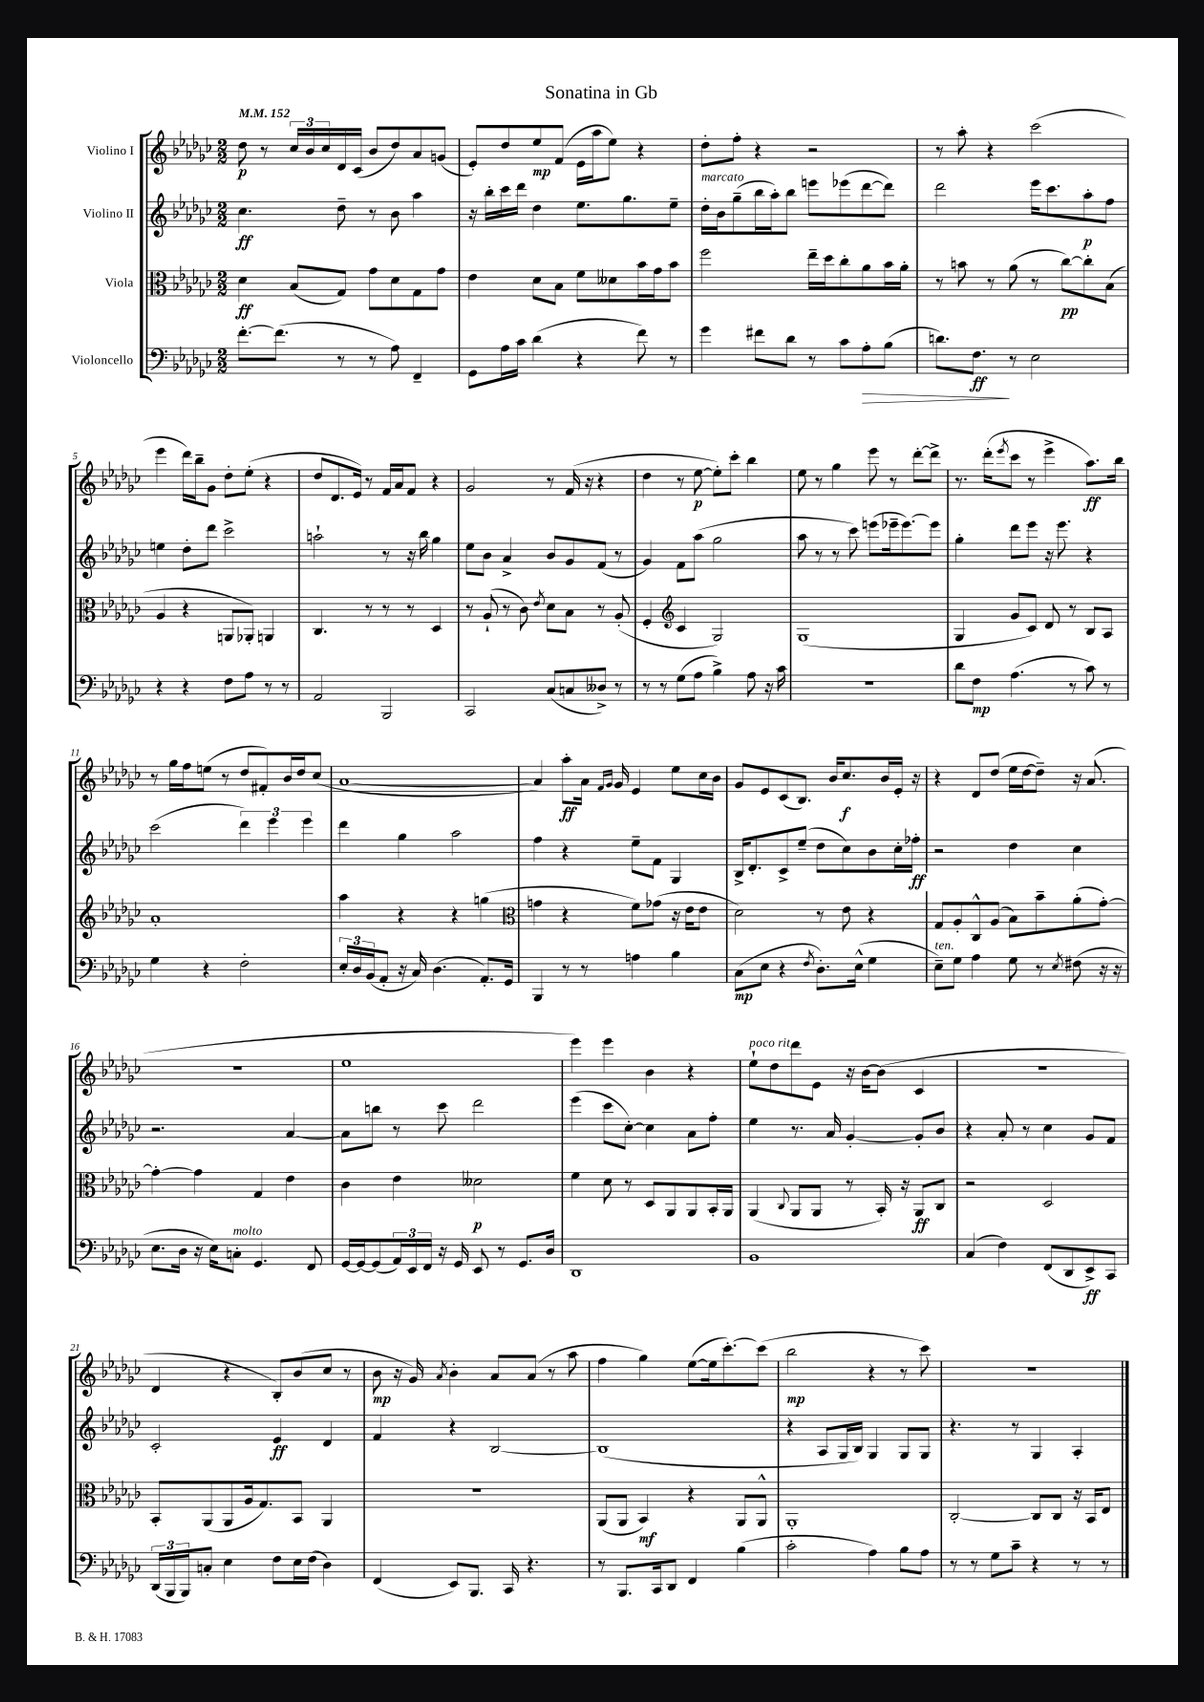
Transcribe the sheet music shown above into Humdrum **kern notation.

**kern	**dynam	**kern	**dynam	**kern	**dynam	**kern	**dynam
*part4	*part4	*part3	*part3	*part2	*part2	*part1	*part1
*staff4	*staff4	*staff3	*staff3	*staff2	*staff2	*staff1	*staff1
*I"Violoncello	*	*I"Viola	*	*I"Violino II	*	*I"Violino I	*
*clefF4	*	*clefC3	*	*clefG2	*	*clefG2	*
*k[b-e-a-d-g-c-]	*	*k[b-e-a-d-g-c-]	*	*k[b-e-a-d-g-c-]	*	*k[b-e-a-d-g-c-]	*
*M2/2	*	*M2/2	*	*M2/2	*	*M2/2	*
*MM152	*	*MM152	*	*MM152	*	*MM152	*
=1	=1	=1	=1	=1	=1	=1	=1
[8.f'\L	.	4d-\	ff	4.cc-\	ff	8dd-\	p
.	.	.	.	.	.	8r	.
(8.f\J]	.	.	.	.	.	.	.
.	.	(8B-/L	.	.	.	24cc-/LL	.
.	.	.	.	.	.	24b-/	.
.	.	.	.	.	.	24cc-/	.
8r	.	8G-/J)	.	8dd-~\	.	16d-/	.
.	.	.	.	.	.	(16c-/JJ	.
8r	.	8g-\L	.	8r	.	8b-/L	.
8A-\)	.	8d-\	.	8b-\	.	8dd-/)	.
4FF~/	.	8G-\	.	4aa-\	.	8a-/	.
.	.	8g-\J	.	.	.	(8gn/J	.
=2	=2	=2	=2	=2	=2	=2	=2
8GG-\L	.	4e-\	.	16r	.	8e-'/L)	.
.	.	.	.	16bb-'\LL	.	.	.
16A-\L	.	.	.	16ccc-\	.	8dd-/	.
16c-\JJ	.	.	.	16ddd-\JJ	.	.	.
(4d-\	.	8d-\L	.	4dd-\	.	8ee-/	mp
.	.	8B-\J	.	.	.	(8f/J	.
4r	.	8f\L	.	8.ee-\L	.	16e-\LL	.
.	.	.	.	.	.	16aa-\J	.
.	.	8d--X\	.	.	.	8ee-\J)	.
.	.	.	.	8.gg-\	.	.	.
8f\)	.	16b-\L	.	.	.	4r	.
.	.	16g-\J	.	.	.	.	.
8r	.	8b-\J	.	8ee-~\J	.	.	.
=3	=3	=3	=3	=3	=3	=3	=3
!	!	!	!	!LO:TX:a:i:t=marcato	!	!	!
4g-\	.	2ff\	.	16dd-'\LL	.	8dd-'\L	.
.	.	.	.	16b-\J	.	.	.
.	.	.	.	(8gg-~\	.	8ff'\J	.
8f#X\L	.	.	.	16bb-\L	.	4r	.
.	.	.	.	16aa-'\J)	.	.	.
8d-\J	.	.	.	8bb-\J	.	.	.
8r	.	16ee-~\LL	.	8eeen\L	.	2r	.
.	.	16dd-\J	.	.	.	.	.
8c-\L	.	8cc-'\	.	(8eee-X\	.	.	.
!	!LO:HP:b	!	!	!	!	!	!
8A-'\	>	8a-\	.	[8ddd-\	.	.	.
(8B-\J	.	16b-\L	.	8ddd-\J])	.	.	.
.	.	16a-'\JJ	.	.	.	.	.
=4	=4	=4	=4	=4	=4	=4	=4
8.dn\L)	.	8r	.	2ddd-\	.	8r	.
.	.	8bn\	.	.	.	8aa-'\	.
8.F\J	ff	.	.	.	.	.	.
.	.	8r	.	.	.	4r	.
8r	]	(8a-\	.	.	.	.	.
2E-\	.	8r	.	16eee-\KL	.	(2ccc-\	.
.	.	.	.	8.ccc-\	.	.	.
.	.	[8cc-\L)	pp	.	.	.	.
.	.	8cc-'\]	.	8aa-'\	p	.	.
.	.	(8B-\J	.	8ff\J	.	.	.
!!LO:LB:g=z
=5	=5	=5	=5	=5	=5	=5	=5
4r	.	4A-/	.	4een\	.	4eee-\	.
4r	.	4r	.	8dd-'\L	.	16ddd-\LL)	.
.	.	.	.	.	.	16bb-~\J	.
.	.	.	.	8ddd-\J	.	8g-\J	.
8F\L	.	8AAn/L	.	2ccc-^\	.	8dd-'\L	.
8A-\J	.	8AA-X'/J)	.	.	.	(8ee-'\J	.
8r	.	4AAn/	.	.	.	4r	.
8r	.	.	.	.	.	.	.
=6	=6	=6	=6	=6	=6	=6	=6
2AA-/	.	4.C-/	.	2aan`\	.	8dd-/L	.
.	.	.	.	.	.	8.d-/	.
.	.	.	.	.	.	16e-/Jk)	.
.	.	8r	.	.	.	8r	.
2BBB-/	.	8r	.	8r	.	16f/LL	.
.	.	.	.	.	.	16a-/J	.
.	.	8r	.	16r	.	8f/J	.
.	.	.	.	16bb-\	.	.	.
.	.	4D-/	.	4gg-\	.	4r	.
=7	=7	=7	=7	=7	=7	=7	=7
2CC-/	.	8r	.	8ee-\L	.	2g-/	.
.	.	(8A-`/	.	8b-\J	.	.	.
.	.	8r	.	4a-^/	.	.	.
.	.	8c-\)	.	.	.	.	.
.	.	8qe-/	.	.	.	.	.
(8C-/L	.	8d-\L	.	8b-/L	.	8r	.
8Cn/	.	8B-\J	.	8g-/	.	(16f/	.
.	.	.	.	.	.	16r	.
8D--X^/J)	.	8r	.	(8f/J	.	4r	.
8r	.	(8A-'/	.	8r	.	.	.
=8	=8	=8	=8	=8	=8	=8	=8
8r	.	4F'/	.	4g-/)	.	4dd-\	.
8r	.	.	.	.	.	.	.
*	*	*clefG2	*	*	*	*	*
(8G-\L	.	4c-/	.	8f\L	.	8r	.
8A-\J	.	.	.	(8aa-\J	.	[8ee-\	p
4B-^\)	.	2G-/)	.	2gg-\	.	8ee-'\L])	.
.	.	.	.	.	.	8ccc-'\J	.
8A-\	.	.	.	.	.	4bb-\	.
16r	.	.	.	.	.	.	.
16c-\	.	.	.	.	.	.	.
=9	=9	=9	=9	=9	=9	=9	=9
1r	.	(1G-	.	8aa-\	.	8ee-\	.
.	.	.	.	8r	.	8r	.
.	.	.	.	8r	.	4gg-\	.
.	.	.	.	8ccc-\)	.	.	.
.	.	.	.	(8eeen\L	.	8eee-\	.
.	.	.	.	16eee-X~\k	.	8r	.
.	.	.	.	[8.eee-\)	.	.	.
.	.	.	.	.	.	[8ddd-'\L	.
.	.	.	.	8eee-\J]	.	8ddd-^\J]	.
=10	=10	=10	=10	=10	=10	=10	=10
8d-\L	.	4G-/	.	4gg-'\	.	8.r	.
8F\J	mp	.	.	.	.	.	.
.	.	.	.	.	.	(16ddd-'\KL	.
.	.	.	.	.	.	8qeee-/	.
(4.A-\	.	8g-/L	.	8ddd-\L	.	8ccc-\J	.
.	.	8c-/J)	.	8eee-\J	.	8r	.
.	.	8d-/	.	16r	.	4eee-^\	.
.	.	.	.	8.eee-\	.	.	.
8r	.	8r	.	.	.	.	.
8c-\)	.	8B-/L	.	4r	.	8.aa-\L)	ff
8r	.	8A-/J	.	.	.	.	.
.	.	.	.	.	.	16bb-\Jk	.
!!LO:LB:g=z
=11	=11	=11	=11	=11	=11	=11	=11
4G-\	.	1a-'	.	(2ccc-\	.	8r	.
.	.	.	.	.	.	16gg-\LL	.
.	.	.	.	.	.	16ff\J	.
4r	.	.	.	.	.	(8een\J	.
.	.	.	.	.	.	8r	.
2F'\	.	.	.	6ddd-\)	.	8dd-/L	.
.	.	.	.	.	.	8f#X'/)	.
.	.	.	.	6eee-\	.	.	.
.	.	.	.	.	.	16b-/L	.
.	.	.	.	.	.	16dd-/J	.
.	.	.	.	6eee-\	.	.	.
.	.	.	.	.	.	(8cc-/J	.
=12	=12	=12	=12	=12	=12	=12	=12
24E-'/LL	.	4aa-\	.	4ddd-\	.	[1a-	.
24D-/	.	.	.	.	.	.	.
(24BB-/J	.	.	.	.	.	.	.
8AA-'/J	.	.	.	.	.	.	.
16r	.	4r	.	4gg-\	.	.	.
16C-/)	.	.	.	.	.	.	.
(4.D-\	.	.	.	.	.	.	.
.	.	4r	.	2aa-\	.	.	.
8.AA-'/L)	.	(4ggn\	.	.	.	.	.
16GG-/Jk	.	.	.	.	.	.	.
=13	=13	=13	=13	=13	=13	=13	=13
*	*	*clefC3	*	*	*	*	*
4BBB-/	.	4gn\	.	4ff\	.	4a-/])	.
8r	.	4r	.	4r	.	8aa-'\L	ff
8r	.	.	.	.	.	16a-\Jk	.
.	.	.	.	.	.	16qqf/LL	.
.	.	.	.	.	.	16qqg-/JJ	.
.	.	.	.	.	.	16g-/	.
4An\	.	8f\L)	.	8ee-~\L	.	4e-/	.
.	.	(8g-X\J	.	8f\J	.	.	.
4B-\	.	16r	.	4G-/	.	8ee-\L	.
.	.	16e-\KL	.	.	.	.	.
.	.	8e-\J	.	.	.	16cc-\L	.
.	.	.	.	.	.	16b-\JJ	.
=14	=14	=14	=14	=14	=14	=14	=14
(8C-\L	mp	2d-\)	.	16B-^/KL	.	8g-/L	.
.	.	.	.	8.d-'/	.	.	.
8E-\J	.	.	.	.	.	8e-/	.
4r	.	.	.	8c-^/	.	(8c-/	.
.	.	.	.	(8ee-~/J	.	8.B-/J)	.
8qF/	.	.	.	.	.	.	.
8.D-'\L)	.	8r	.	8dd-\L	.	.	.
.	.	.	.	.	.	16b-/KL	.
.	.	8e-\	.	8cc-\)	.	8.cc-/	f
(16E-^^\Jk	.	.	.	.	.	.	.
4G-\	.	4r	.	8b-\	.	.	.
.	.	.	.	.	.	16b-/L	.
.	.	.	.	16cc-'\L	.	16e-'/JJ	.
.	.	.	.	16ff-X'\JJ	ff	16r	.
=15	=15	=15	=15	=15	=15	=15	=15
!LO:TX:a:i:t=ten.	!	!	!	!	!	!	!
8E-~\L)	.	8G-/L	.	2r	.	4r	.
8G-\J	.	8A-'/	.	.	.	.	.
4A-\	.	8C-^^/	.	.	.	8d-/L	.
.	.	(8A-/J	.	.	.	(8dd-/J	.
8G-\	.	8B-\L)	.	4dd-\	.	16ee-\LL	.
.	.	.	.	.	.	[16dd-\J	.
8r	.	8b-~\	.	.	.	8dd-~\J])	.
8qE-/	.	.	.	.	.	.	.
(8F#X\	.	(8a-'\	.	4cc-\	.	16r	.
.	.	.	.	.	.	(8.a-/	.
16r	.	[8g-'\J)	.	.	.	.	.
16r	.	.	.	.	.	.	.
!!LO:LB:g=z
=16	=16	=16	=16	=16	=16	=16	=16
8.E-\L	.	4g-'\_	.	2.r	.	1r	.
16D-\Jk	.	.	.	.	.	.	.
16r	.	4g-\]	.	.	.	.	.
16E-\KL)	.	.	.	.	.	.	.
!LO:TX:a:i:t=molto	!	!	!	!	!	!	!
8Cn'\J	.	.	.	.	.	.	.
4.GG-/	.	4G-/	.	.	.	.	.
.	.	4e-\	.	[4a-/	.	.	.
8FF/	.	.	.	.	.	.	.
=17	=17	=17	=17	=17	=17	=17	=17
[16GG-/LL	.	4c-\	.	8a-\L]	.	1ee-	.
16GG-/J_	.	.	.	.	.	.	.
(8GG-/]	.	.	.	8bbn\J	.	.	.
24AA-/L)	.	4e-\	.	8r	.	.	.
24EE-/	.	.	.	.	.	.	.
24FF/JJ	.	.	.	.	.	.	.
16r	.	.	.	8ccc-\	.	.	.
16GG-/	.	.	.	.	.	.	.
8EE-/	.	2d--X\	p	2ddd-\	.	.	.
8r	.	.	.	.	.	.	.
8.GG-/L	.	.	.	.	.	.	.
16D-/Jk	.	.	.	.	.	.	.
=18	=18	=18	=18	=18	=18	=18	=18
1DD-	.	4f\	.	(4eee-\	.	4eee-\)	.
.	.	8d-\	.	8ccc-\L	.	4eee-\	.
.	.	8r	.	[8cc-'\J)	.	.	.
.	.	8D-/L	.	4cc-\]	.	4b-\	.
.	.	8AA-/	.	.	.	.	.
.	.	8AA-/	.	8a-\L	.	4r	.
.	.	16BB-'/L	.	8ff'\J	.	.	.
.	.	16AA-/JJ	.	.	.	.	.
=19	=19	=19	=19	=19	=19	=19	=19
!	!	!	!	!	!	!LO:TX:a:i:t=poco rit.	!
1BB-	.	(4AA-/	.	4ee-\	.	8ee-`\L	.
.	.	.	.	.	.	8dd-\	.
.	.	8qqC-/	.	.	.	.	.
.	.	8AA-/L	.	8.r	.	8ddd-\	.
.	.	8AA-/J	.	.	.	8e-\J	.
.	.	.	.	16a-/	.	.	.
.	.	8r	.	[4g-'/	.	16r	.
.	.	.	.	.	.	[16b-\KL	.
.	.	16BB-'/)	.	.	.	(8b-\J]	.
.	.	16r	.	.	.	.	.
.	.	8AA-/L	ff	8g-'/L]	.	4c-/	.
.	.	8C-/J	.	8b-/J	.	.	.
=20	=20	=20	=20	=20	=20	=20	=20
(4C-/	.	2r	.	4r	.	1r	.
4F\)	.	.	.	8a-'/	.	.	.
.	.	.	.	8r	.	.	.
(8FF/L	.	2D-/	.	4cc-\	.	.	.
8DD-/	.	.	.	.	.	.	.
8EE-^/)	ff	.	.	8g-/L	.	.	.
8CC-/J	.	.	.	8f/J	.	.	.
!!LO:LB:g=z
=21	=21	=21	=21	=21	=21	=21	=21
(24DD-/LL	.	8BB-'/L	.	2c-'/	.	4d-/	.
24BBB-/	.	.	.	.	.	.	.
24BBB-/J)	.	.	.	.	.	.	.
8Cn'/J	.	(8AA-/	.	.	.	.	.
4E-\	.	8AA-/	.	.	.	4r	.
.	.	16A-/k	.	.	.	.	.
.	.	8.G-/)	.	.	.	.	.
8F\L	.	.	.	4e-/	ff	8B-'/L)	.
16E-\L	.	8BB-/J	.	.	.	(8b-/	.
(16F\JJ	.	.	.	.	.	.	.
4D-\)	.	4AA-/	.	4d-/	.	8cc-/J	.
.	.	.	.	.	.	8r	.
=22	=22	=22	=22	=22	=22	=22	=22
(4FF/	.	1r	.	4f/	.	8b-\	mp
.	.	.	.	.	.	16r	.
.	.	.	.	.	.	16g-/)	.
.	.	.	.	.	.	8qa-/	.
8EE-/L)	.	.	.	4r	.	4b-'\	.
8.BBB-/J	.	.	.	.	.	.	.
.	.	.	.	[2B-/	.	8a-/L	.
16CC-/	.	.	.	.	.	.	.
4.r	.	.	.	.	.	(8a-/J	.
.	.	.	.	.	.	8r	.
.	.	.	.	.	.	8aa-\	.
=23	=23	=23	=23	=23	=23	=23	=23
8r	.	(8AA-/L	.	(1B-]	.	4ff\	.
8.BBB-/L	.	8AA-/J	.	.	.	.	.
.	.	4BB-/)	mf	.	.	4gg-\)	.
16CC-/k	.	.	.	.	.	.	.
8DD-/J	.	.	.	.	.	.	.
4FF/	.	4r	.	.	.	([8ee-\L	.
.	.	.	.	.	.	16ee-\k]	.
.	.	.	.	.	.	[8.ccc-'\)	.
(4B-\	.	8AA-/L	.	.	.	.	.
.	.	8AA-^^/J	.	.	.	(8ccc-\J]	.
=24	=24	=24	=24	=24	=24	=24	=24
2c-'\	.	1AA-'	.	4r	.	2bb-\	mp
.	.	.	.	8A-/L	.	.	.
.	.	.	.	16G-/L	.	.	.
.	.	.	.	16B-/JJ)	.	.	.
4A-\)	.	.	.	4G-/	.	4r	.
8B-\L	.	.	.	8G-/L	.	8r	.
8A-\J	.	.	.	8G-/J	.	8ccc-\)	.
=25	=25	=25	=25	=25	=25	=25	=25
8r	.	[2C-'/	.	4.r	.	1r	.
8r	.	.	.	.	.	.	.
8G-\L	.	.	.	.	.	.	.
8c-~\J	.	.	.	8r	.	.	.
4r	.	8C-/L]	.	4G-/	.	.	.
.	.	8C-/J	.	.	.	.	.
8r	.	16r	.	4A-'/	.	.	.
.	.	16BB-/KL	.	.	.	.	.
8r	.	8E-/J	.	.	.	.	.
==	==	==	==	==	==	==	==
*-	*-	*-	*-	*-	*-	*-	*-
